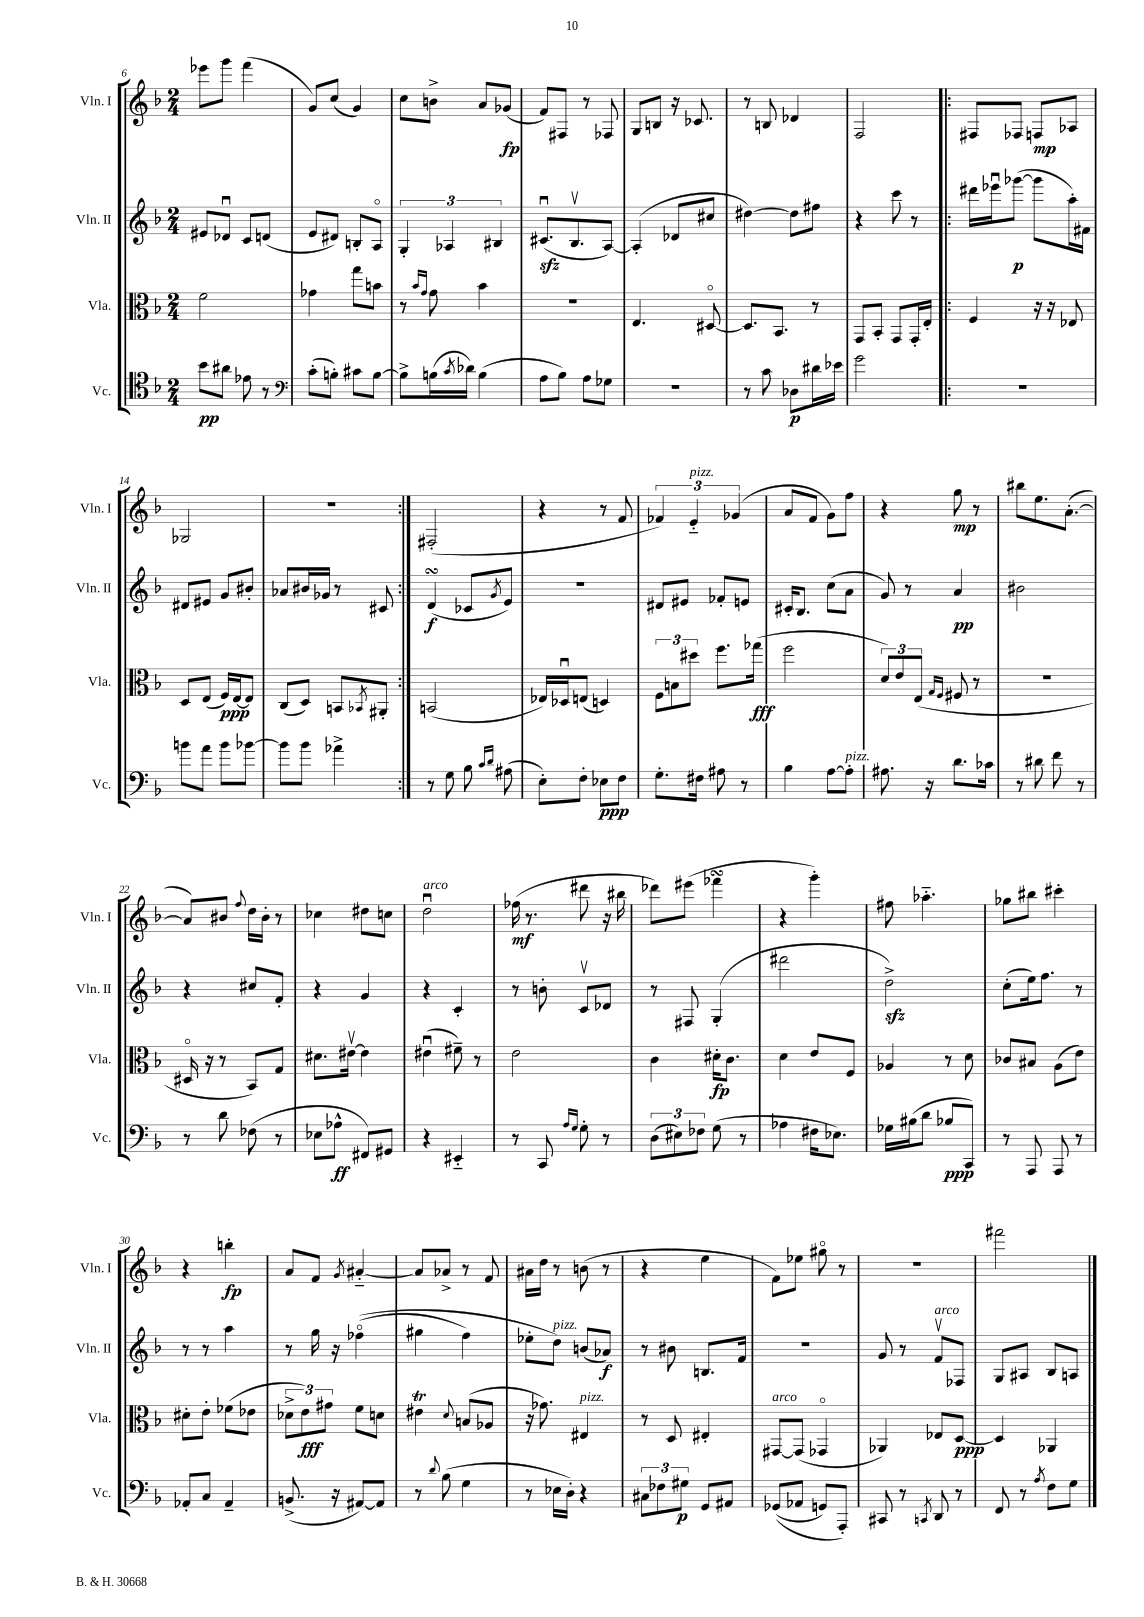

**kern	**kern	**kern	**kern
*staff4	*staff3	*staff2	*staff1
*clefC4	*clefC3	*clefG2	*clefG2
*k[b-]	*k[b-]	*k[b-]	*k[b-]
*M2/4	*M2/4	*M2/4	*M2/4
8b-	2f	8e#	8eee-
8a#	.	8d-u	8ggg
8e-	.	8c	(4fff
8r	.	(8d	.
=	=	=	=
*clefF4	*	*	*
(8c'	4g-	8e	8g)
8B')	.	8d#)	(8cc
8c#	8gg	8B'	4g)
[8B	8b	8Ao	.
=	=	=	=
8B^]	8r	6G'	8cc
.	16qqb-	.	.
.	16qqg	.	.
(16B	8g	.	8b^
.	.	6A-	.
8qc	.	.	.
16d-)	.	.	.
(4B	4b-	.	8a
.	.	6B#	.
.	.	.	(8g-
=	=	=	=
8A	2r	(8.c#u	8f)
8B-)	.	.	8F#
.	.	8.B-v	.
8A	.	.	8r
8G-	.	[8A)	8F-
=	=	=	=
2r	4.E	(4A']	8G
.	.	.	8B
.	.	8d-	16r
.	.	.	8.c-
.	[8D#o	8cc#	.
=	=	=	=
8r	8.D#]	[4dd#)	8r
8c	.	.	8B
.	8.BB-	.	.
8D-	.	8dd#]	4d-
16d#	8r	8ff#	.
16e-	.	.	.
=	=	=	=
2g	8GG	4r	2F
.	8BB-'	.	.
.	8GG	8ccc	.
.	16GG'	8r	.
.	16E'	.	.
=!|:	=!|:	=!|:	=!|:
2r	4F	16ddd#	8F#
.	.	16eee-u	.
.	.	([8ggg-	8F-
.	16r	8ggg-]	8F
.	16r	.	.
.	8E-	16aa')	8A-
.	.	16f#	.
=	=	=	=
8b	8D	8d#	2G-
8a	(8E	8e#	.
8b	16F)	8g	.
.	[16E	.	.
[8b-	8E]	8b#'	.
=	=	=	=
8b-]	(8C	8a-	2r
8b-	8D)	16b#	.
.	.	16g-	.
4a-^	8BB	8r	.
.	8qBB-	.	.
.	8AA#'	8c#	.
=:|!	=:|!	=:|!	=:|!
8r	(2BB	(4d	(2F#'
8G	.	.	.
8B-	.	8c-	.
16qqc	.	.	.
16qqd	.	8qg	.
(8A#	.	8e)	.
=	=	=	=
8E')	16E-)	2r	4r
.	16D-u	.	.
8F'	(8E	.	.
8E-	4D)	.	8r
8F	.	.	8f
=	=	=	=
8.G'	12F	8d#	6f-)
.	12B	.	.
.	.	8e#	.
.	12dd#	.	6e'~
16F#	.	.	.
8A#	8.ff	8f-'	.
.	.	.	(6g-
8r	.	8e	.
.	(16gg-	.	.
=	=	=	=
4B-	2ff	16c#'	8a
.	.	8.B-	.
.	.	.	8f
[8A	.	(8cc	8g)
8A']	.	8a	8ff
=	=	=	=
8.A#	12d)	8g)	4r
.	12e	.	.
.	.	8r	.
.	(12E	.	.
16r	.	.	.
.	16qqG	.	.
.	16qqF	.	.
8.d	8F#	4a	8gg
.	8r	.	8r
16c-	.	.	.
=	=	=	=
8r	2r	2b#	8bb#
8d#	.	.	8.ee
8f	.	.	.
.	.	.	([8.a'
8r	.	.	.
=	=	=	=
8r	16D#o	4r	8a])
.	16r	.	.
8d	8r	.	8b#
.	.	.	8qqff
(8F-	8BB-)	8cc#	16dd
.	.	.	16b#'
8r	8G	8f'	8r
=	=	=	=
8E-	8.d#	4r	4cc-
8A-^^	.	.	.
.	[16e#v	.	.
8FF#)	4e#]	4g	8dd#
8GG#	.	.	8cc
=	=	=	=
4r	(4e#u	4r	2ddu
4EE#'~	8f#~)	4c'	.
.	8r	.	.
=	=	=	=
8r	2e	8r	(16ff-
.	.	.	8.r
8CC	.	8b'	.
16qqA	.	.	.
16qqG	.	.	.
8G'	.	8cv	8ddd#
8r	.	8d-	16r
.	.	.	16bb#
=	=	=	=
(12D	4c	8r	8ddd-)
12E#)	.	.	.
.	.	8F#	(8eee#
12F-	.	.	.
(8G	16d#'	(4G'	4fff-
.	8.c	.	.
8r	.	.	.
=	=	=	=
4A-	4d	2ddd#	4r
16F#	8e	.	4ggg')
8.E-)	.	.	.
.	8F	.	.
=	=	=	=
16G-	4A-	2dd^)	8ff#
(16B#	.	.	.
8d	.	.	4.aa-'~
8B-	8r	.	.
8CC)	8d	.	.
=	=	=	=
8r	8c-	(8cc'	8gg-
8AAA	8B#	16ee)	8bb#
.	.	8.ff	.
8AAA	(8A	.	4ccc#'
8r	8e)	8r	.
=	=	=	=
8AA-'	8d#'	8r	4r
8C	8e'	8r	.
4AA-~	(8f-	4aa	4bb'
.	8e-	.	.
=	=	=	=
(8.BB^	12d-^	8r	8a
.	12e)	.	.
.	.	16gg	8f
.	12g#	.	.
16r	.	16r	.
.	.	.	8qg
[8AA#)	8f	&((4ff-o	[4a#'~
8AA#]	8d	.	.
=	=	=	=
8r	4e#	4gg#	8a#]
8qqd	.	.	.
(8B-	.	.	8a-^
.	8qqd	.	.
4G	(8B	4ff)	8r
.	8A-	.	8f
=	=	=	=
8r	16r	8ee-'	16a#
.	8.g-)	.	16dd
16E-	.	8dd&)	8r
16D')	.	.	.
4r	4E#	(8b	(8b
.	.	8a-)	8r
=	=	=	=
12C#	8r	8r	4r
12F-	.	.	.
.	8D	8b#	.
12G#	.	.	.
8GG	4E#'	8.B	4ee
8AA#	.	.	.
.	.	16f	.
=	=	=	=
&((8GG-	[8GG#	2r	8f)
8AA-	(8GG#]	.	8ee-
8GG)	4GG-o	.	8gg#o
8AAA'&)	.	.	8r
=	=	=	=
8CC#	4AA-)	8g	2r
8r	.	8r	.
8qCC	.	.	.
8DD	8E-	8fv	.
8r	[8D	8F-	.
=	=	=	=
8FF	4D]	8G	2fff#
8r	.	8A#	.
8qA	.	.	.
8F	4AA-	8B-	.
8G	.	8A	.
==	==	==	==
*-	*-	*-	*-
